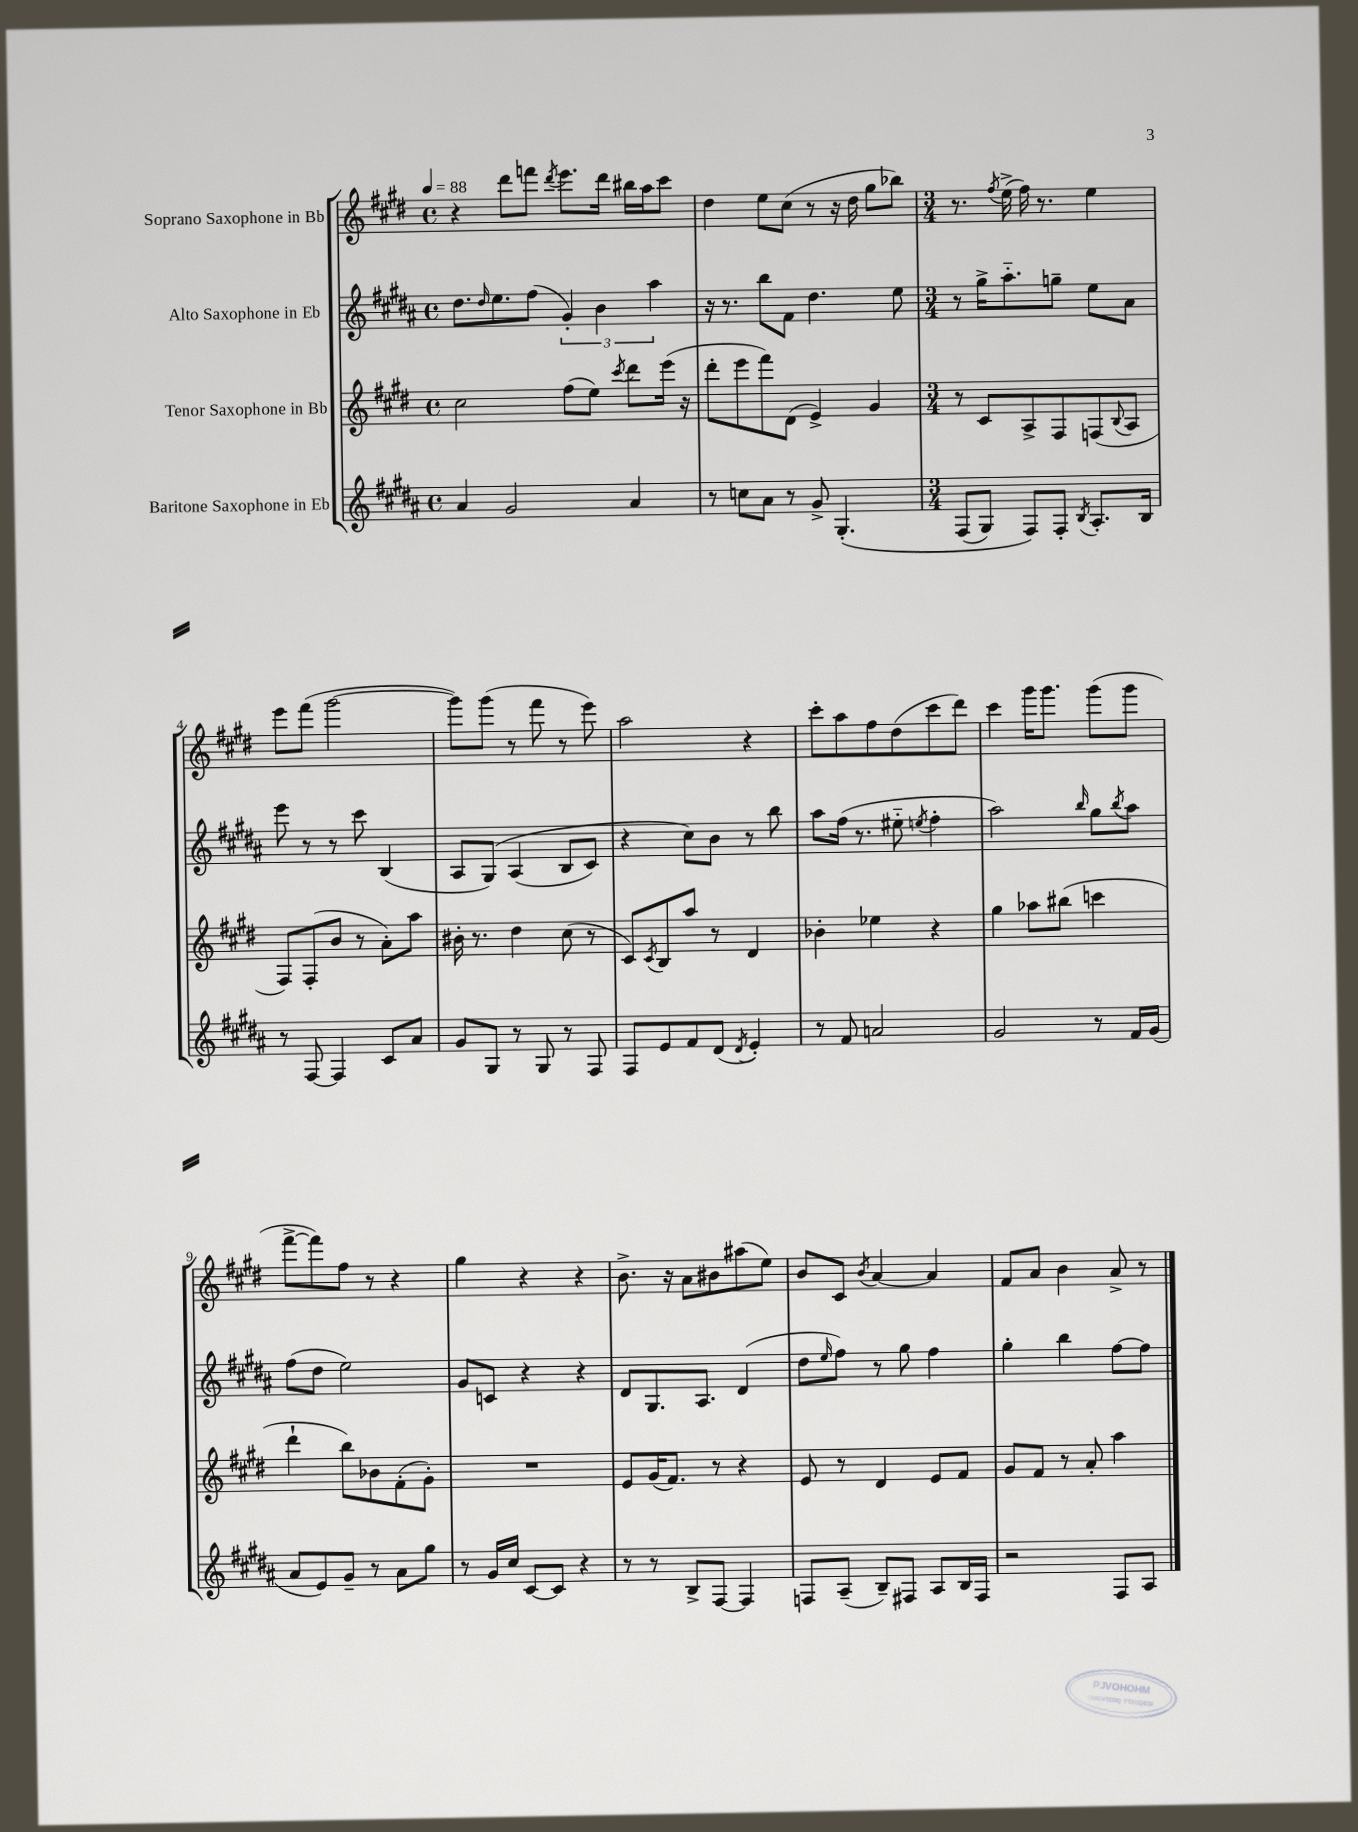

**kern	**kern	**kern	**kern
*part4	*part3	*part2	*part1
*staff4	*staff3	*staff2	*staff1
*I"Baritone Saxophone in Eb	*I"Tenor Saxophone in Bb	*I"Alto Saxophone in Eb	*I"Soprano Saxophone in Bb
*clefG2	*clefG2	*clefG2	*clefG2
*k[f#c#g#d#a#]	*k[f#c#g#d#]	*k[f#c#g#d#a#]	*k[f#c#g#d#]
*M4/4	*M4/4	*M4/4	*M4/4
*met(c)	*met(c)	*met(c)	*met(c)
*MM88	*MM88	*MM88	*MM88
=1	=1	=1	=1
4a#/	2cc#\	8.dd#\L	4r
.	.	16qqdd#/	.
.	.	8.ee\	.
2g#/	.	.	8ddd#\L
.	.	(8ff#\J	8fffn\J
.	.	.	8qddd#/
.	(8ff#\L	6g#'/)	8.eee\L
.	8ee\J)	.	.
.	.	6b\	.
.	.	.	16ddd#\Jk
.	8qccc#/	.	.
4a#/	8ddd#\L	.	16bb#X\LL
.	.	.	16aa\J
.	.	6aa#\	.
.	(16eee\Jk	.	8ccc#\J
.	16r	.	.
=2	=2	=2	=2
8r	8ddd#'\L	16r	4dd#\
.	.	8.r	.
8ccn\L	8eee\	.	.
8a#\J	8fff#\)	8bb\L	8ee\L
8r	(8d#\J	8f#\J	(8cc#\J
8g#^/	4e^/)	4.dd#\	8r
(4.G#'/	.	.	16r
.	.	.	16dd#\
.	4g#/	.	8gg#\L
.	.	8ee\	8bb-X\J)
=3	=3	=3	=3
*M3/4	*M3/4	*M3/4	*M3/4
(8F#/L	8r	8r	8.r
8G#/J)	8c#/L	16gg#^\KL	.
.	.	.	8qff#/
.	.	8.aa#\	(16ee^\
8F#/L)	8A^/	.	16ff#\)
.	.	.	8.r
8F#'/J	8F#/	8ggn~\J	.
8qB/	.	.	.
8.A#'/L	(8Fn/	8ee\L	4ee\
.	8qqB/	.	.
.	8A/J	8a#\J	.
16B/Jk	.	.	.
!!LO:LB:g=z
=4	=4	=4	=4
8r	8F#/L)	8eee\	8eee\L
[8F#/	(8F#'/	8r	(8fff#\J
4F#/]	8b/J	8r	[2ggg#\
.	8r	8ccc#\	.
8c#/L	8a'\L)	(4B/	.
8a#/J	8aa\J	.	.
=5	=5	=5	=5
8g#/L	16b#X'\	8A#/L	8ggg#\L])
.	8.r	.	.
8G#/J	.	(8G#/J)	(8ggg#\J
8r	4dd#\	(4A#/	8r
8G#/	.	.	8fff#\
8r	(8cc#\	8B/L	8r
8F#/	8r	8c#/J)	8eee\)
=6	=6	=6	=6
8F#/L	8c#/L)	4r	2aa\
.	8qc#/	.	.
8e/	8B/	.	.
8f#/	8aa/J	8cc#\L)	.
(8d#/J	8r	8b\J	.
8qd#/	.	.	.
4e'/)	4d#/	8r	4r
.	.	8bb\	.
=7	=7	=7	=7
8r	4b-X'\	8aa#\L	8ccc#'\L
8f#/	.	(16ff#\Jk	8aa\
.	.	8.r	.
2an/	4ee-X\	.	8ff#\
.	.	8ee#X\	(8dd#\
.	.	8qeen/	.
.	4r	4ff#'\	8ccc#\
.	.	.	8ddd#\J)
=8	=8	=8	=8
2g#/	4gg#\	2aa#\)	4ccc#\
.	8aa-X\L	.	16ggg#\KL
.	.	.	8.ggg#\J
.	(8bb#X\J	.	.
.	.	16qqbb/	.
8r	4cccn\	8gg#\L	(8ggg#\L
.	.	8qbb/	.
16f#/LL	.	8aa#\J	8ggg#\J
(16g#/JJ	.	.	.
!!LO:LB:g=z
=9	=9	=9	=9
8a#/L	4ddd#`\	(8ff#\L	[8fff#^\L
8e/)	.	8dd#\J	8fff#\])
8g#~/J	8bb\L)	2ee\)	8ff#\J
8r	8b-X\	.	8r
8a#\L	(8f#'\	.	4r
8gg#\J	8g#'\J)	.	.
=10	=10	=10	=10
8r	2.r	8g#/L	4gg#\
16g#/LL	.	8cn/J	.
16cc#/JJ	.	.	.
[8c#/L	.	4r	4r
8c#/J]	.	.	.
4r	.	4r	4r
=11	=11	=11	=11
8r	8e/L	8d#/L	8.b^\
8r	(16g#/K	8.G#/	.
.	8.f#/J)	.	16r
8B^/L	.	.	8a\L
.	.	8.A#/J	.
[8F#/J	8r	.	8b#X\
4F#/]	4r	(4d#/	(8aa#X\
.	.	.	8ee\J)
=12	=12	=12	=12
8Fn/L	8e/	8dd#\L	8b/L
.	.	16qqee/	.
(8A#~/J	8r	8ff#\J)	8c#/J
.	.	.	8qb/
8B~/L)	4d#/	8r	[4a/
8F#X/J	.	8gg#\	.
8A#/L	8e/L	4ff#\	4a/]
16B/L	8f#/J	.	.
16F#/JJ	.	.	.
=13	=13	=13	=13
2r	8g#/L	4gg#'\	8f#/L
.	8f#/J	.	8a/J
.	8r	4bb\	4b\
.	8a'/	.	.
8F#/L	4aa\	[8ff#\L	8a^/
8A#/J	.	8ff#\J]	8r
==	==	==	==
*-	*-	*-	*-
